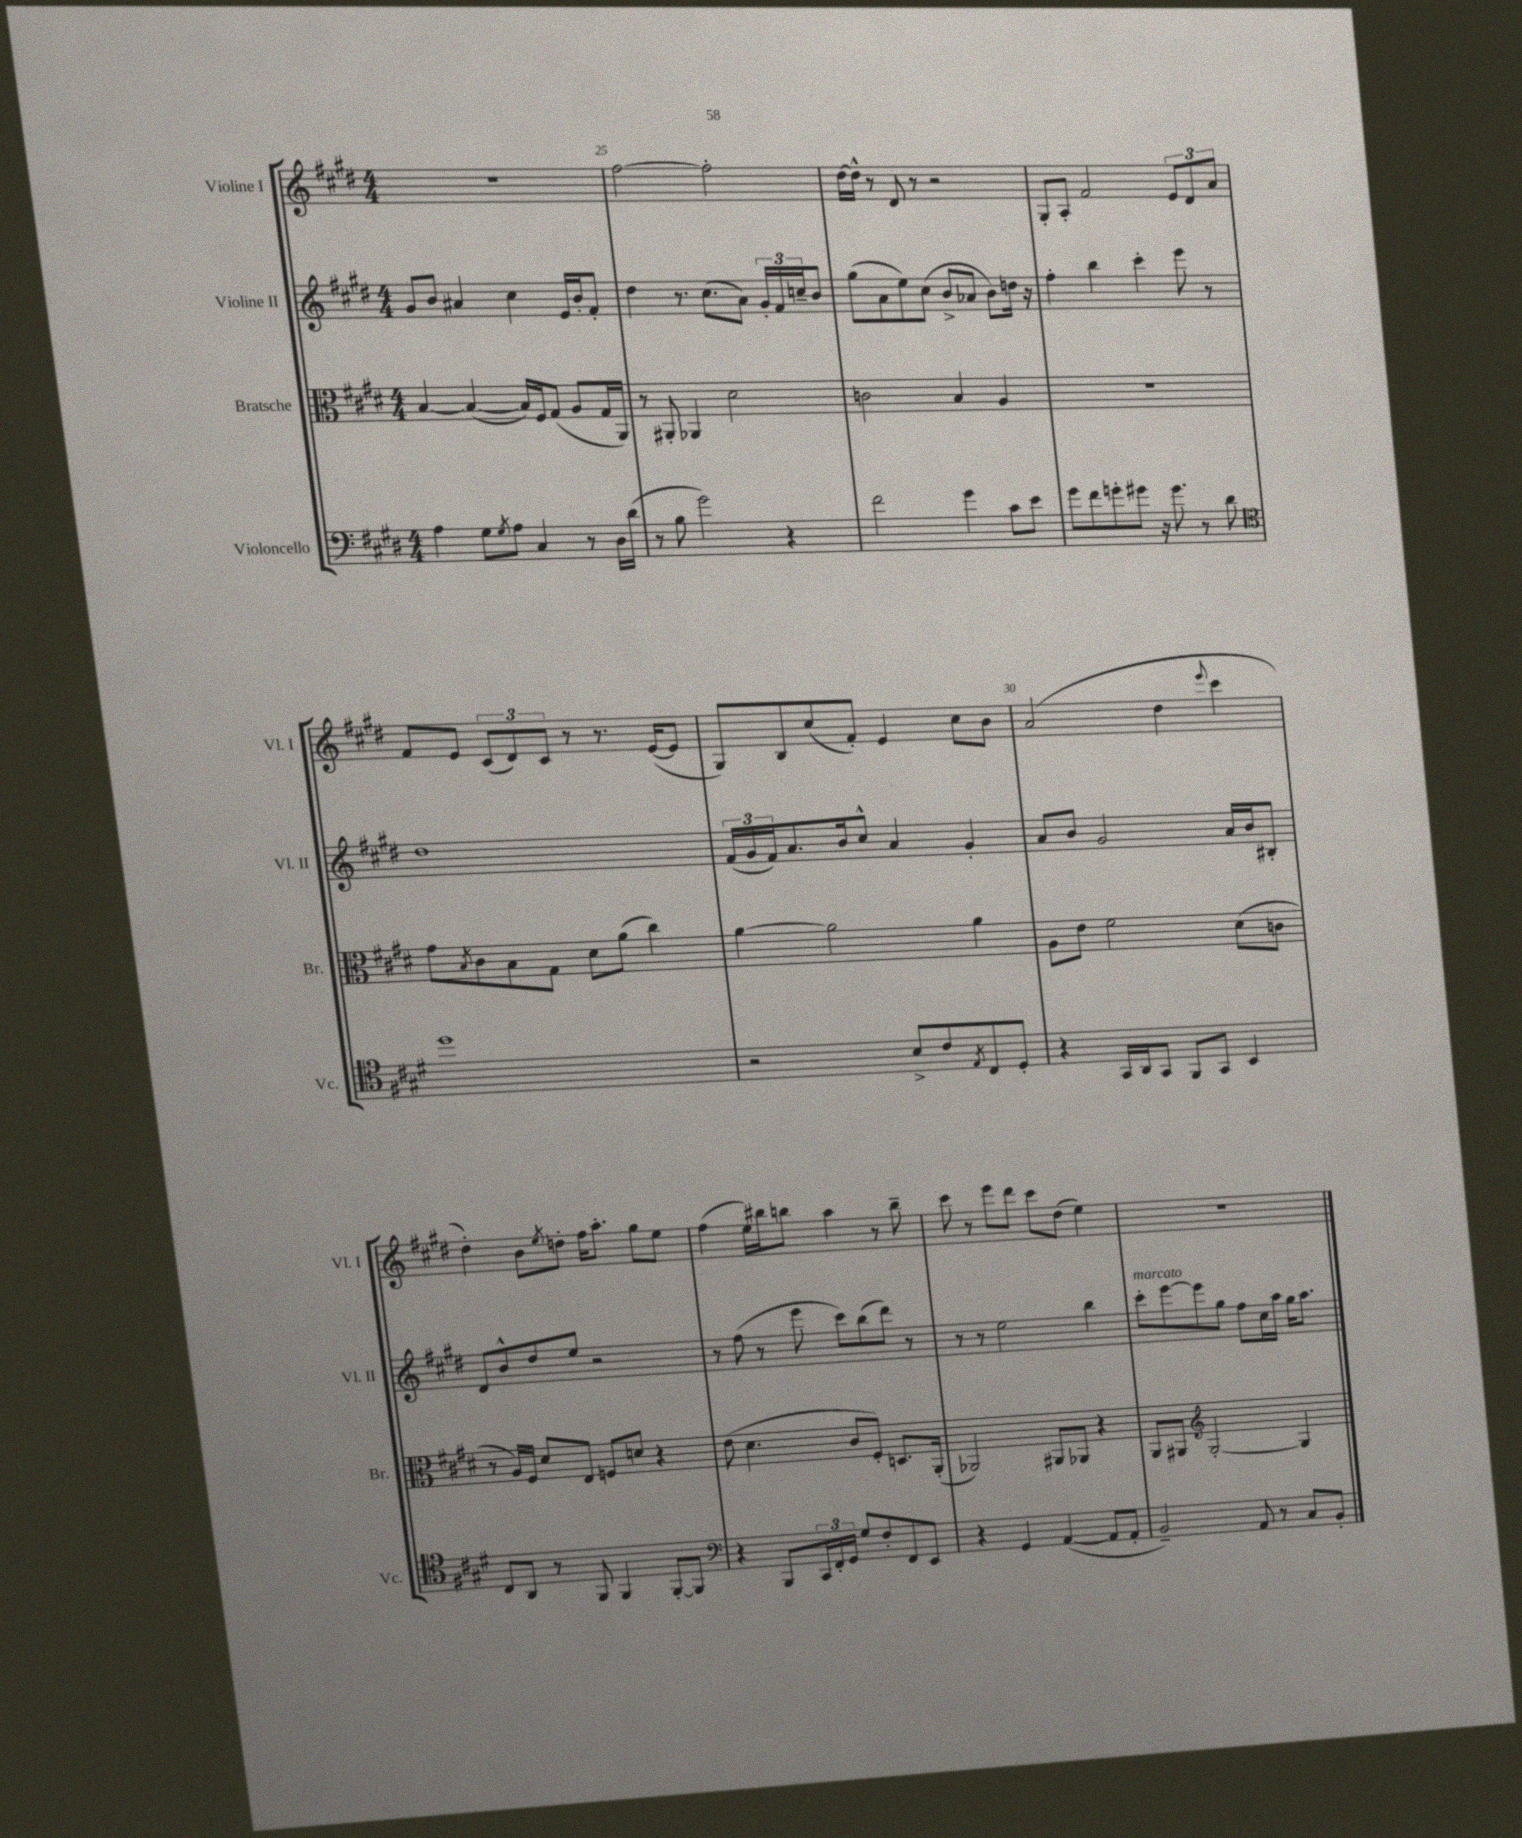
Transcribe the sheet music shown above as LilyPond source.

<<
\new StaffGroup <<
\new Staff = "s0" \with { instrumentName = "Violine I" shortInstrumentName = "Vl. I" } {
    \clef treble \key e \major \numericTimeSignature \time 4/4
    R1 |
    fis''2~ fis''2-. |
    dis''16~ dis''16-^ r8 dis'8 r8 r2 |
    gis8-. a8-. fis'2 \tuplet 3/2 { e'8 dis'8 a'8 } |
    fis'8 e'8 \tuplet 3/2 { cis'8( dis'8) cis'8 } r8 r8. e'16~( e'8 |
    gis8) b8 cis''8( fis'8-.) e'4 cis''8 b'8 |
    a'2( dis''4 \appoggiatura { e'''8 } cis'''4 |
    dis''4-.) b'8 \acciaccatura { e''8 } d''8-. fis''16 a''8.-. gis''8 e''8 |
    fis''4( e''16) bis''16 b''8 a''4 r8 b''8-- |
    cis'''8 r8 e'''8 dis'''8 cis'''8 dis''8( e''4) |
    R1 \bar "|." |
}
\new Staff = "s1" \with { instrumentName = "Violine II" shortInstrumentName = "Vl. II" } {
    \clef treble \key e \major \numericTimeSignature \time 4/4
    gis'8 b'8 ais'4 cis''4 e'16 b'16-. fis'8-. |
    dis''4 r8. cis''8.( a'8) \tuplet 3/2 { gis'16-. fis'16 c''16-- } b'8 |
    gis''8( a'8 e''8) cis''8( b'8-> aes'8 b'8) d''16 r16 |
    fis''4-. b''4 cis'''4-. e'''8 r8 |
    dis''1 |
    \tuplet 3/2 { fis'16( gis'16 fis'16) } a'8. b'16 cis''8-^ a'4 gis'4-. |
    a'8 b'8 gis'2 a'16 b'16 bis8-. |
    dis'8 b'8-^ dis''8 e''8 r2 |
    r8 fis''8( r8 e'''8 cis'''8) b''8( dis'''8) r8 |
    r8 r8 e''2 b''4 |
    cis'''8-.^\markup { \italic "marcato" } e'''8~ e'''8 gis''8 fis''8 cis''16 a''16 gis''16 a''8. \bar "|." |
}
\new Staff = "s2" \with { instrumentName = "Bratsche" shortInstrumentName = "Br." } {
    \clef alto \key e \major \numericTimeSignature \time 4/4
    b4~ b4~( b16) fis16 gis8( a8 gis16 a,16) |
    r8 ais,8-. aes,4 dis'2 |
    c'2 b4 a4 |
    R1 |
    gis'8 \acciaccatura { b8 } cis'8 b8 gis8 dis'8 a'8( cis''4) |
    a'4~ a'2 a'4 |
    a8 e'8 fis'2 dis'8( c'8 |
    r8 a16) fis16 dis'8 e8 f8 d'8 r4 |
    e'8( dis'4. cis'8 fis8-.) d8. a,16-.( |
    aes,2) ais,8 aes,8 r4 |
    a,8 ais,8 \clef treble gis2~-. gis4 \bar "|." |
}
\new Staff = "s3" \with { instrumentName = "Violoncello" shortInstrumentName = "Vc." } {
    \clef bass \key e \major \numericTimeSignature \time 4/4
    a4 gis8 \acciaccatura { gis8 } a8 cis4 r8 dis16 dis'16( |
    r8 b8 gis'2) r4 |
    fis'2 gis'4 cis'8 e'8 |
    gis'8 fis'8 g'8-. gis'8 r16 gis'8. r8 dis'8 |
    \clef tenor dis''1 |
    r2 b8-> cis'8 \acciaccatura { e8 } cis8 dis8-. |
    r4 gis,16 a,16 gis,8 fis,8 gis,8 b,4 |
    cis8 a,8 r8 fis,8 fis,4 fis,8~-. fis,8 |
    \clef bass r4 b,,8 \tuplet 3/2 { cis,16 fis,16-. gis,16 } gis8 fis8-. fis,8 e,8 |
    r4 gis,4 a,4~( a,8 a,8-. |
    b,2--) a,8 r8 cis8 b,8-. \bar "|." |
}
>>
>>
\layout { \context { \Score currentBarNumber = #24 \override BarNumber.break-visibility = ##(#f #t #t) barNumberVisibility = #(every-nth-bar-number-visible 5) } }
